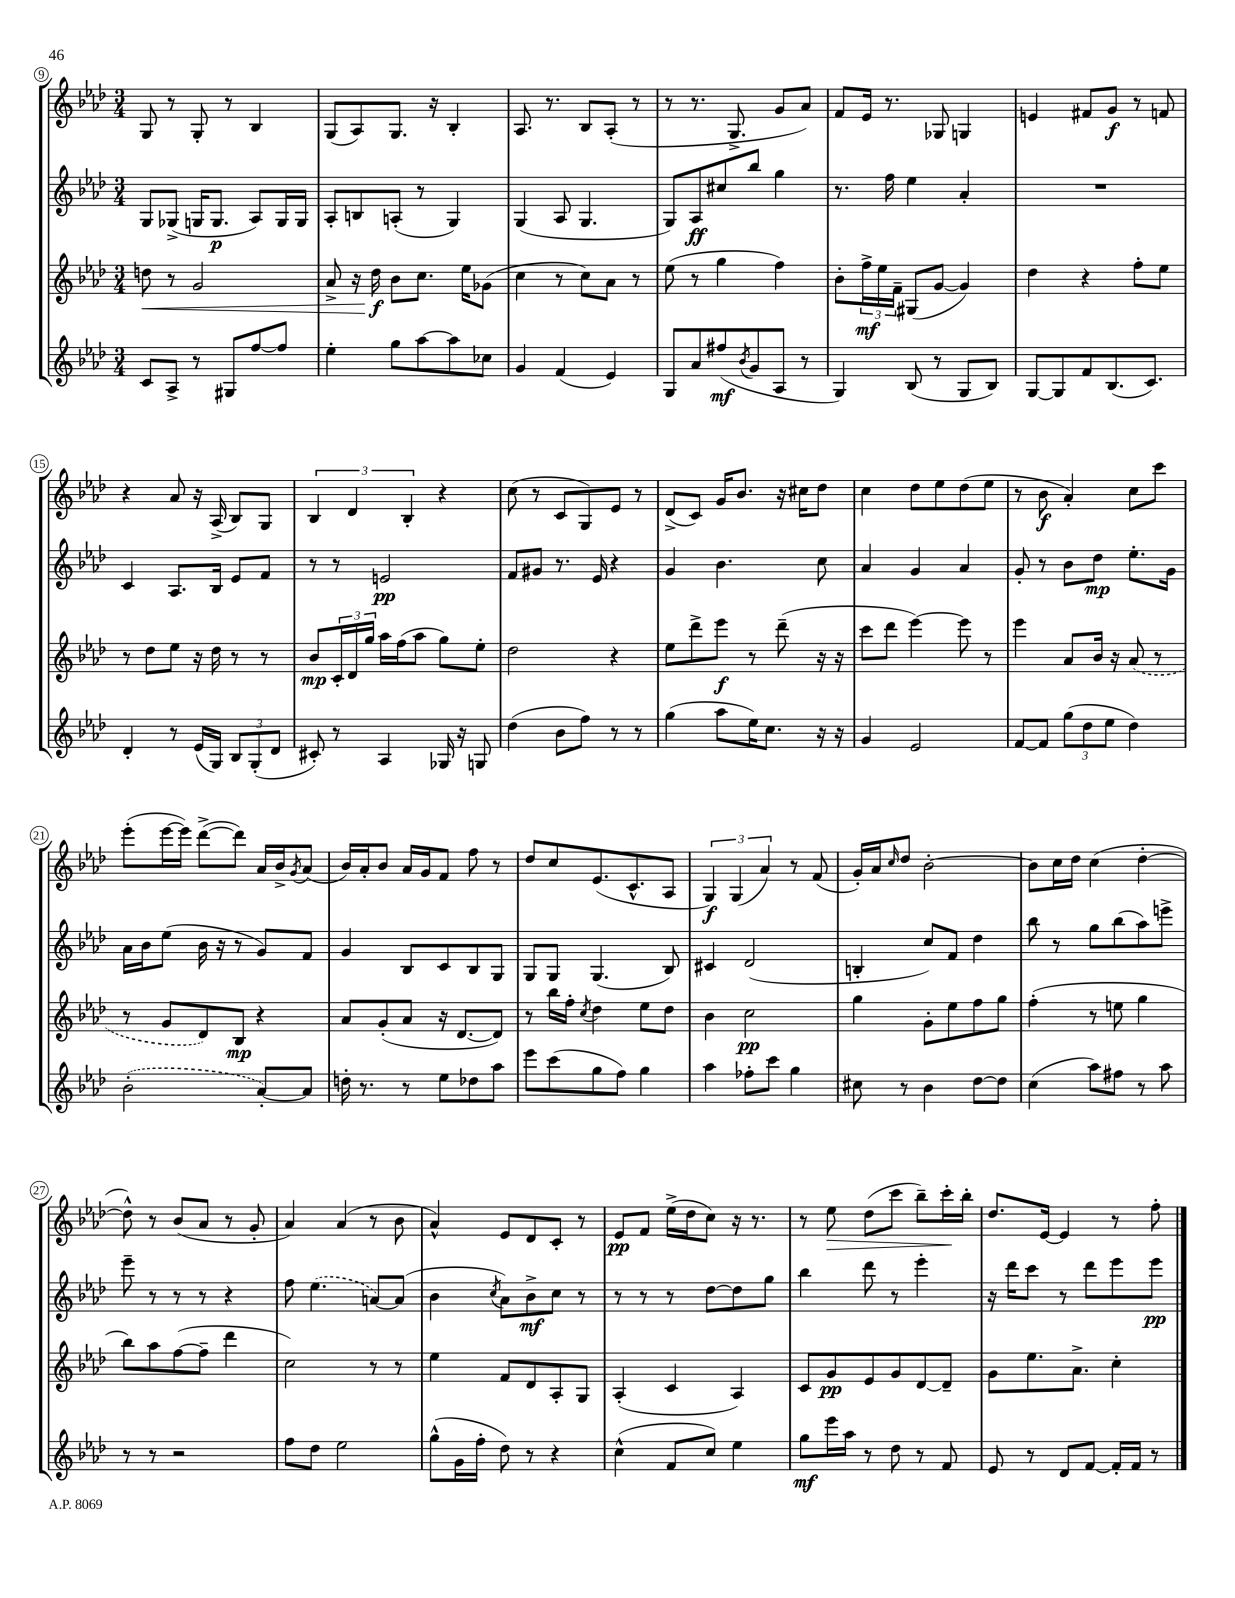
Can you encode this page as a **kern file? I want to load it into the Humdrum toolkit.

**kern	**kern	**kern	**kern
*staff4	*staff3	*staff2	*staff1
*clefG2	*clefG2	*clefG2	*clefG2
*k[b-e-a-d-]	*k[b-e-a-d-]	*k[b-e-a-d-]	*k[b-e-a-d-]
*M3/4	*M3/4	*M3/4	*M3/4
8c	8dd	8G	8G
8A-^	8r	(8G-^	8r
8r	2g	16G	8G'
.	.	8.G	.
8G#	.	.	8r
[8ff	.	8A-)	4B-
8ff]	.	16G	.
.	.	16G	.
=	=	=	=
4ee-'	8a-^	8A-'	(8G
.	16r	8B	8A-)
.	16dd-	.	.
8gg	8b-	(8A'	8.G
[8aa-	8.cc	8r	.
.	.	.	16r
8aa-]	.	4G)	4B-'
.	16ee-	.	.
8cc-	(8g-	.	.
=	=	=	=
4g	4cc	(4G	8.A-
.	.	.	8.r
(4f	8r	8A-	.
.	8cc)	4.G	8B-
4e-)	8a-	.	(8A-'
.	8r	.	8r
=	=	=	=
8G	(8ee-	8G)	8r
8a-	8r	8A-	8.r
(8ff#	4gg	8cc#	.
.	.	.	8.G^
8qb-	.	.	.
8g	.	8bb-	.
8A-	4ff)	4gg	8g
8r	.	.	8a-)
=	=	=	=
4G)	8b-'	8.r	8f
.	24ff^	.	16e-
.	24ee-	.	.
.	.	16ff	8.r
.	24f~	.	.
(8B-	(8G#	4ee-	.
8r	[8g	.	8G-
8G	4g])	4a-'	4G
8B-)	.	.	.
=	=	=	=
[8G	4dd-	2.r	4e
8G]	.	.	.
8f	4r	.	8f#
(8.B-	.	.	8g
.	8ff'	.	8r
8.c)	.	.	.
.	8ee-	.	8f
=	=	=	=
4d-'	8r	4c	4r
.	8dd-	.	.
8r	8ee-	8.A-	8a-
(16e-	16r	.	16r
16G)	16dd-	16B-	(16A-^
12B-	8r	8e-	8B-)
(12G'	.	.	.
.	8r	8f	8G
12d-	.	.	.
=	=	=	=
8c#')	8b-	8r	6B-
8r	24c'	8r	.
.	24d-	.	6d-
.	24gg	.	.
4A-	16aa-	2e	.
.	(16ff	.	.
.	.	.	6B-'
.	8aa-	.	.
16G-	8gg)	.	4r
16r	.	.	.
8G	8ee-'	.	.
=	=	=	=
(4dd-	2dd-	8f	(8cc
.	.	8g#	8r
8b-	.	8.r	8c
8ff)	.	.	8G)
.	.	16e-	.
8r	4r	4r	8e-
8r	.	.	8r
=	=	=	=
(4gg	8ee-	4g	(8d-^
.	8ddd-^	.	8c)
8aa-	8eee-	4.b-	16g
.	.	.	8.b-
16ee-)	8r	.	.
8.cc	.	.	.
.	(8ddd-~	.	16r
.	.	.	16cc#
16r	16r	8cc	8dd-
16r	16r	.	.
=	=	=	=
4g	8ccc	4a-	4cc
.	8ddd-	.	.
2e-	[4eee-)	4g	8dd-
.	.	.	8ee-
.	8eee-]	4a-	(8dd-
.	8r	.	8ee-
=	=	=	=
[8f	4eee-	8g'	8r
8f]	.	8r	8b-
(12gg	8a-	8b-	4a-')
12dd-	.	.	.
.	16b-	8dd-	.
12ee-	.	.	.
.	16r	.	.
4dd-)	(8a-	8.ee-'	8cc
.	8r	.	8ccc
.	.	16g	.
=	=	=	=
(2b-'	8r	16a-	(8eee-'
.	.	16b-	.
.	8g	(8ee-	[16eee-
.	.	.	16eee-])
.	8d-)	16b-	([8ddd-^
.	.	16r	.
.	8B-	8r	8ddd-])
[8a-')	4r	8g)	16a-
.	.	.	16b-^
.	.	.	8qg
8a-]	.	8f	(8a-
=	=	=	=
16dd'	8a-	4g	16b-)
8.r	.	.	16a-'
.	(8g'	.	8b-
8r	8a-	8B-	16a-
.	.	.	16g
8ee-	16r	8c	8f
.	[8.d-	.	.
8dd-	.	8B-	8ff
8aa-	8d-])	8G	8r
=	=	=	=
8eee-	8r	8G	8dd-
(8ccc	16bb-	8G	8cc
.	16ff'	.	.
.	8qcc	.	.
8gg	4dd-	(4.G	(8.e-
8ff)	.	.	.
.	.	.	8.c^^
4gg	8ee-	.	.
.	8dd-	8B-)	8A-
=	=	=	=
4aa-	4b-	4c#	6G)
.	.	.	(6G
8ff-'	2cc	(2d-	.
.	.	.	6a-)
8ccc	.	.	.
4gg	.	.	8r
.	.	.	(8f
=	=	=	=
8cc#	4gg	4B'	16g')
.	.	.	16a-
.	.	.	16qqcc
8r	.	.	8dd-
4b-	8g'	8cc)	[2b-'
.	8ee-	8f	.
[8dd-	8ff	4dd-	.
8dd-]	8gg	.	.
=	=	=	=
(4cc	(4ff'	8bb-	8b-]
.	.	8r	16cc
.	.	.	16dd-
8aa-)	8r	8gg	(4cc
8ff#	8ee	(8bb-	.
8r	4gg	8aa-)	[4dd-'
8aa-	.	8eee^	.
=	=	=	=
8r	8bb-)	8eee-~	8dd-^^])
8r	8aa-	8r	8r
2r	([8ff	8r	(8b-
.	8ff~]	8r	8a-
.	4ddd-	4r	8r
.	.	.	8g'
=	=	=	=
8ff	2cc)	8ff	4a-)
8dd-	.	(4.ee-	.
2ee-	.	.	(4a-
.	8r	[8a)	8r
.	8r	(8a]	8b-
=	=	=	=
(8gg^^	4ee-	4b-	4a-^^)
16g	.	.	.
16ff'	.	.	.
.	.	8qcc	.
8dd-)	8f	8a-)	8e-
8r	8d-	8b-^	8d-
4r	8A-'	8cc	8c'
.	8G	8r	8r
=	=	=	=
(4cc^^	(4A-'	8r	8e-
.	.	8r	8f
8f	4c	8r	(16ee-^
.	.	.	16dd-
8cc)	.	[8dd-	8cc)
4ee-	4A-)	8dd-]	16r
.	.	.	8.r
.	.	8gg	.
=	=	=	=
8gg	8c	4bb-	8r
16eee-	8g	.	8ee-
16aa-	.	.	.
8r	8e-	8ddd-	(8dd-
8dd-	8g	8r	8ccc
8r	[8d-	4eee-'	8bb-~)
8f	8d-~]	.	16ccc'
.	.	.	16bb-'
=	=	=	=
8e-	8g	16r	8.dd-
.	.	16ddd-	.
8r	8.ee-	8ccc	.
.	.	.	[16e-
8d-	.	8r	4e-]
.	8.a-^	.	.
[8f	.	8ddd-	.
16f']	4cc'	8eee-	8r
16f	.	.	.
8r	.	8eee-	8ff'
==	==	==	==
*-	*-	*-	*-
